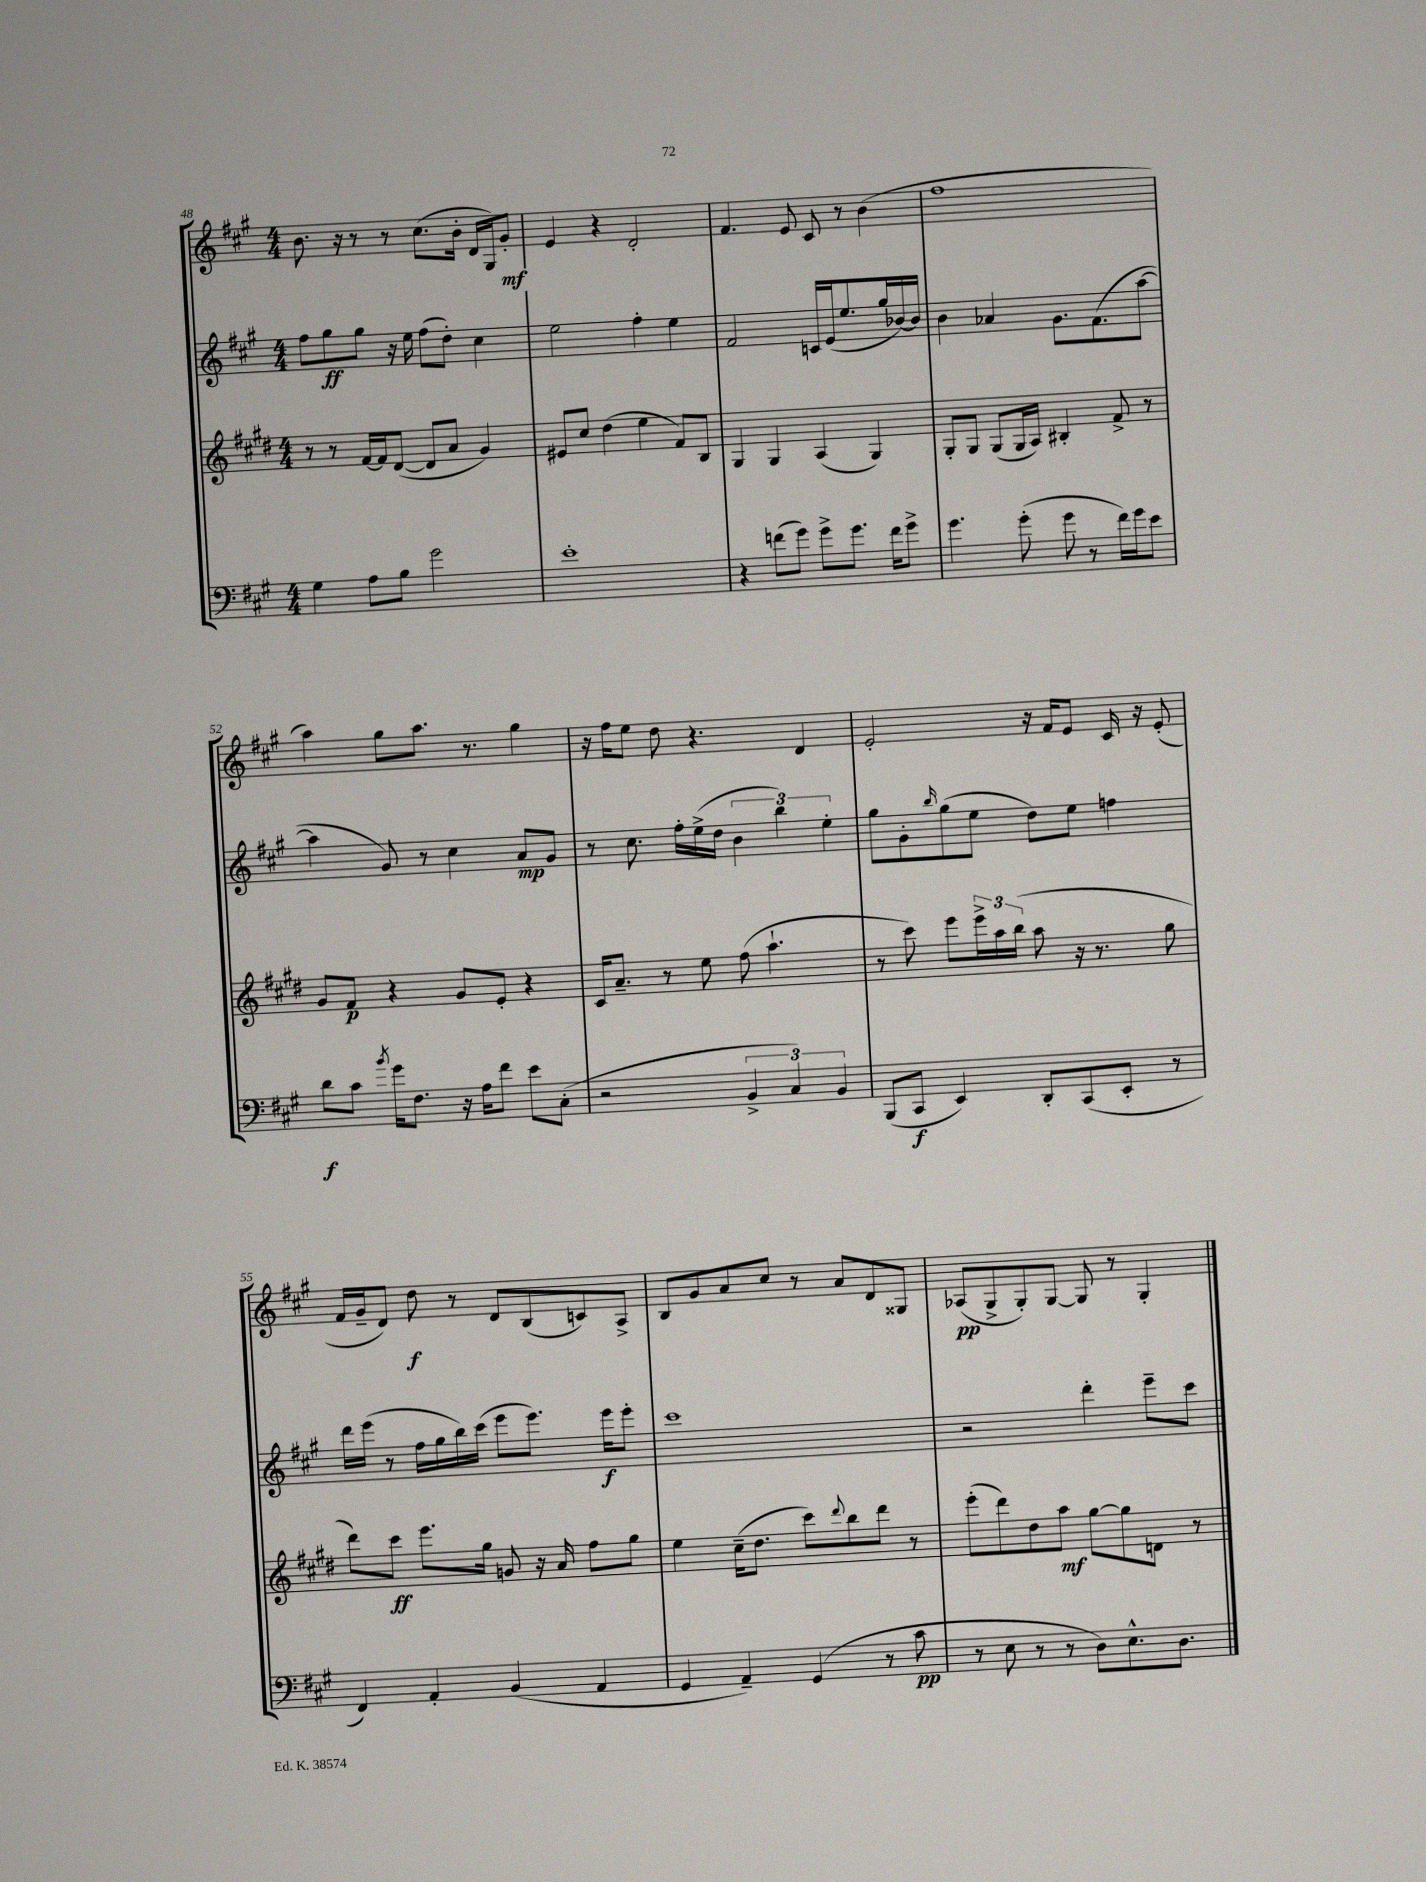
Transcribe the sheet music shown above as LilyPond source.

<<
\new StaffGroup <<
\new Staff = "s0" {
    \clef treble \key a \major \numericTimeSignature \time 4/4
    b'8. r16 r8 r8 cis''8.( b'16-. d'16 gis16) gis'8-.\mf |
    e'4 r4 d'2-. |
    fis'4. e'8 cis'8 r8 b'4( |
    fis''1 |
    a''4) gis''8 a''8. r8. gis''4 |
    r16 fis''16 e''8 d''8 r4. d'4 |
    e'2-. r16 fis'16 e'8 cis'16 r16 e'8-.( |
    fis'16 gis'16-- d'8) d''8\f r8 d'8 b8( c'8) a8-> |
    b8 gis'8 a'8 cis''8 r8 a'8 d'8 gisis8 |
    aes8\pp( gis8-> gis8-.) gis8~ gis8 r8 gis4-. \bar "|." |
}
\new Staff = "s1" {
    \clef treble \key a \major \numericTimeSignature \time 4/4
    fis''8 gis''8\ff gis''8 r16 e''16 fis''8( d''8-.) cis''4 |
    e''2 fis''4-. e''4 |
    fis'2 c'16 e'16( e''8. gis''16 bes'16~) bes'16 |
    b'4 aes'4 gis'8. fis'8.( a''8~ |
    a''4 gis'8) r8 cis''4 a'8\mp gis'8 |
    r8 cis''8. fis''16-. e''16->( d''16 \tuplet 3/2 { b'4 b''4) e''4-. } |
    gis''8 gis'8-. \grace { b''16 } gis''8( e''8 d''8) e''8 f''4 |
    d'''16 e'''16( r8 fis''16 gis''16 b''16) cis'''16( e'''8 e'''8.) e'''16\f e'''8-. |
    cis'''1 |
    r2 d'''4-. e'''8-- cis'''8 \bar "|." |
}
\new Staff = "s2" {
    \clef treble \key e \major \numericTimeSignature \time 4/4
    r8 r8 fis'16~ fis'16 dis'8~( dis'8 a'8 gis'4) |
    eis'8 cis''8 dis''4( e''4 fis'8) b8 |
    gis4 gis4 a4( gis4) |
    gis8-. gis8 gis8( gis16 a16) bis4-. fis'8-> r8 |
    gis'8 fis'8\p r4 gis'8 e'8-. r4 |
    cis'16 a'8.-- r8 e''8 fis''8( a''4.-! |
    r8 cis'''8) e'''8 \tuplet 3/2 { e'''16-> a''16 b''16( } a''8 r16 r8. gis''8 |
    dis'''8) cis'''8\ff e'''8. gis''16 g'8 r16 a'16 fis''8 gis''8 |
    e''4 cis''16--( dis''8. cis'''8) \appoggiatura { dis'''8 } b''8 dis'''8 r8 |
    e'''8-.( dis'''8) dis''8 a''8\mf gis''8~ gis''8 d'8 r8 \bar "|." |
}
\new Staff = "s3" {
    \clef bass \key a \major \numericTimeSignature \time 4/4
    gis4 a8 b8 gis'2 |
    e'1-. |
    r4 f'8( gis'8) gis'8-> gis'8. f'16 gis'8-> |
    gis'4. gis'8-.( gis'8 r8 fis'16) gis'16 e'8 |
    d'8\f cis'8 \acciaccatura { b'8 } gis'16 fis8. r16 a16 fis'8 e'8 cis8-.( |
    r2 \tuplet 3/2 { b,4-> cis4) b,4 } |
    b,,8( cis,8\f e,4) d,8-. cis,8( e,8-. r8 |
    fis,4) a,4-. b,4( a,4 |
    gis,4 a,4--) gis,4( r8 cis'8\pp |
    r8 e8 r8 r8 d8) e8.-^ d8. \bar "|." |
}
>>
>>
\layout { \context { \Score currentBarNumber = #48 } }
